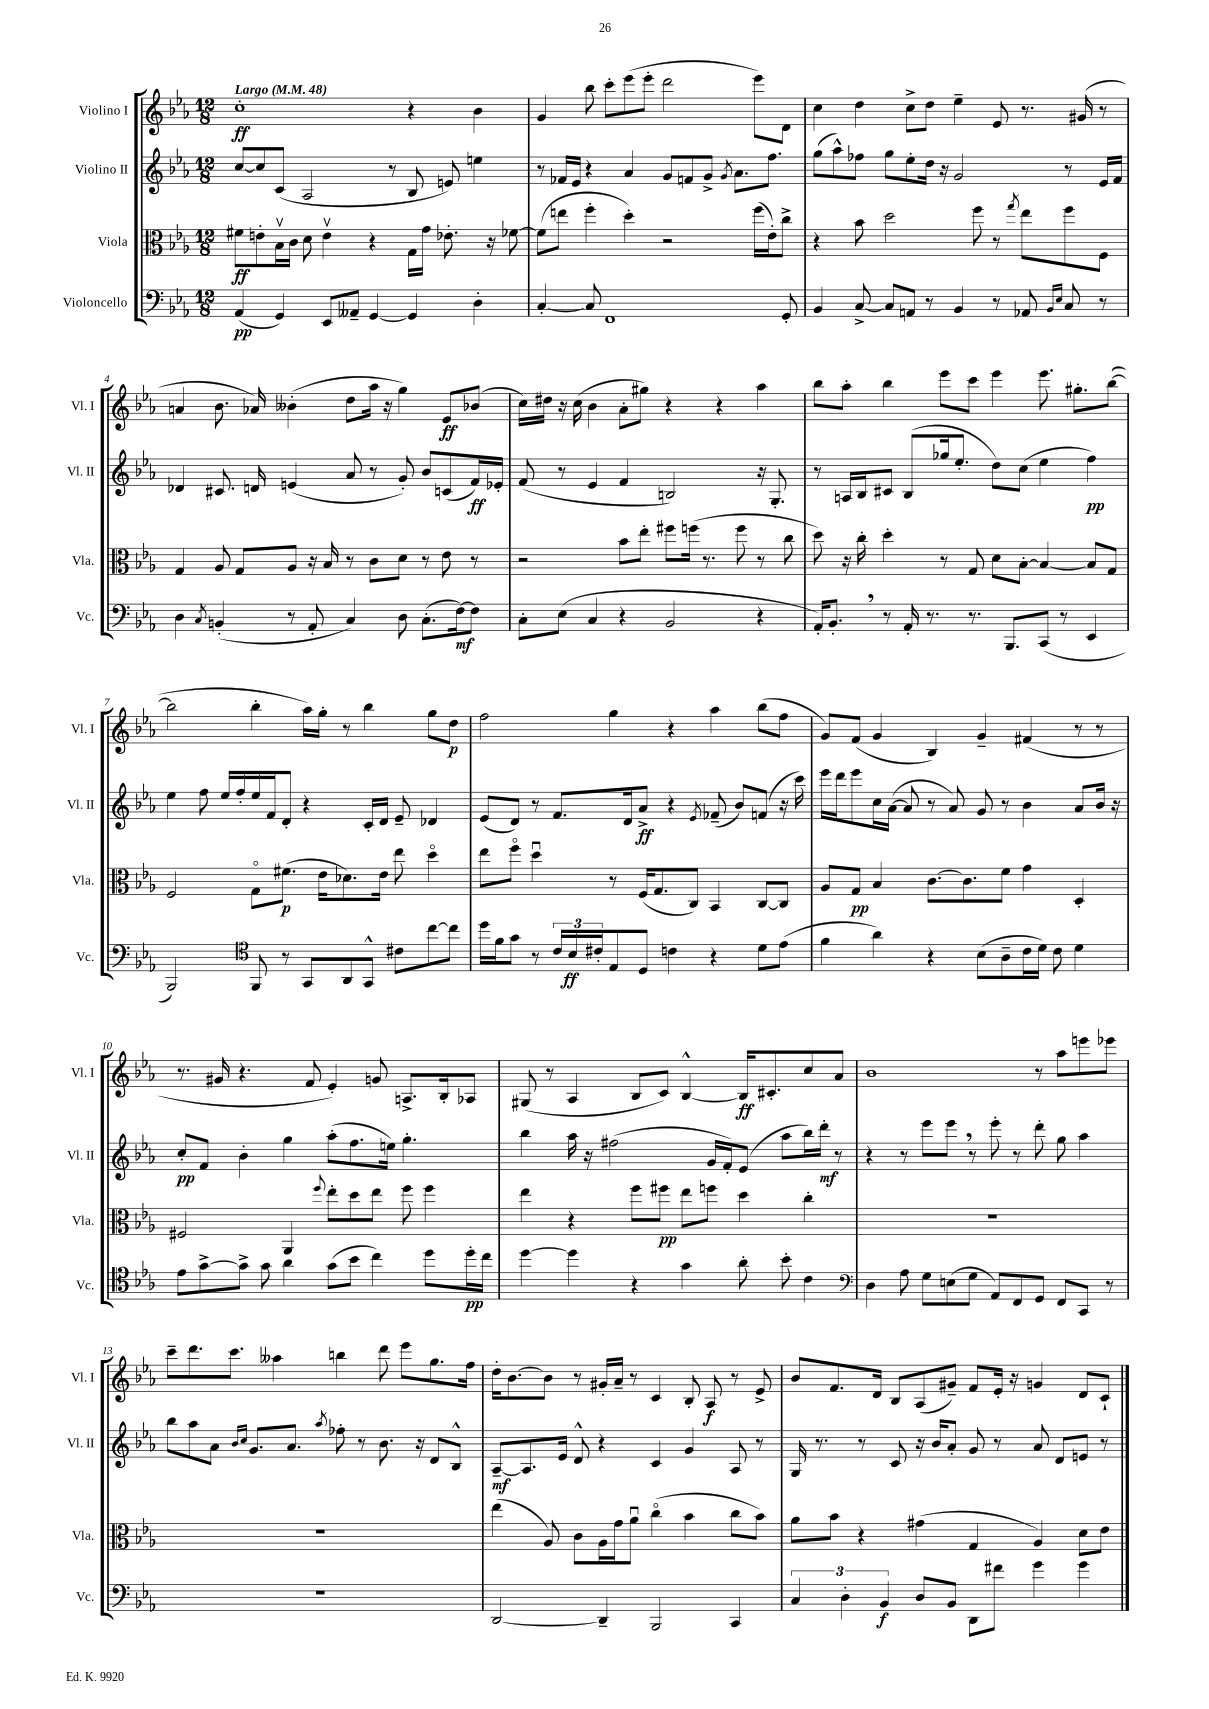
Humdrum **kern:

**kern	**kern	**kern	**kern
*staff4	*staff3	*staff2	*staff1
*clefF4	*clefC3	*clefG2	*clefG2
*k[b-e-a-]	*k[b-e-a-]	*k[b-e-a-]	*k[b-e-a-]
*M12/8	*M12/8	*M12/8	*M12/8
*MM48	*MM48	*MM48	*MM48
(4AA-	8f#	[8cc	1cc'
.	8e'	8cc]	.
4GG)	16B-v	(8c	.
.	16c	.	.
.	8d	2A-	.
8EE-	4ev	.	.
8AA--~	.	.	.
[4GG	4r	.	.
.	.	8r	.
4GG]	16G	8B-	4r
.	16g	.	.
.	8.e-'	8e)	.
4D'	.	4ee	4b-
.	16r	.	.
.	[8f-	.	.
=	=	=	=
[4C'	(8f-]	8r	4g
.	8ee	16f-	.
.	.	16e-	.
8C]	4ff'	4r	8bb-
1FF	.	.	8ccc'
.	4dd')	4a-	(8eee-
.	.	.	8eee-'
.	2r	8g	2ddd
.	.	8f	.
.	.	8g^	.
.	.	8qg	.
.	.	8.a-	.
.	(16ff	.	8eee-)
.	16e-')	8.ff	.
8GG'	8cc^	.	8d
=	=	=	=
4BB-	4r	(8gg	4cc
.	.	8aa-^^)	.
[8C^	8b-	8ff-	4dd
8C]	2dd	8gg	.
8AA	.	8ee-'	8cc^
8r	.	16dd	8dd
.	.	16r	.
4BB-	.	2g	4ee-~
.	8ff	.	.
8r	8r	.	8e-
.	8qgg	.	.
8AA-	8ee-	.	8.r
16qqBB-	.	.	.
16qqE-	.	.	.
8C	8ff	8r	.
.	.	.	(16g#
8r	8F	16e-	8r
.	.	16f	.
=	=	=	=
4D	4G	4d-	4a
8qC	.	.	.
(4BB'	8A-	8.c#	8.b-
.	8G	.	.
.	.	16d	16a-)
8r	8A-	(4e	(4b--'
8AA-'	16r	.	.
.	16B-	.	.
4C)	8r	8a-	8dd
.	8c	8r	16aa-
.	.	.	16r
8D	8d	8g')	4gg)
(8.C'	8r	8b-	.
.	8e-	(8c	8e-
[16F)	.	.	.
8F]	8r	16f)	(8b-
.	.	16e-'	.
=	=	=	=
8C'	2r	(8f	16cc)
.	.	.	16dd#
(8E-	.	8r	16r
.	.	.	(16cc
4C	.	4e-	4b-
4r	8b-	4f	8a-'
.	8ee-'	.	8gg#)
2BB-	8ff#	2B)	4r
.	(16ff	.	.
.	8.r	.	.
.	.	.	4r
.	8ff	.	.
4r	8r	16r	4aa-
.	.	8.G'	.
.	8cc	.	.
=	=	=	=
16AA-')	8dd)	8r	8bb-
8.BB-'	.	.	.
.	16r	16A	8aa-'
.	16cc'	16B-	.
8r	4dd'	8c#	4bb-
16AA-'	.	(8B-	.
8.r	.	.	.
.	8r	16gg-	8eee-
.	.	8.ee-'	.
8.r	8G	.	8ccc
.	8d	8dd)	4eee-
8.BBB-	.	.	.
.	[8B-'	(8cc	.
(8CC	4B-_	4ee-	8.eee-
8r	.	.	.
.	.	.	8.gg#'
4EE-	8B-]	4ff)	.
.	8G	.	([8bb-
=	=	=	=
2BBB-)	2F	4ee-	2bb-]
.	.	8ff	.
.	.	16ee-	.
.	.	16ff'	.
*clefC4	*	*	*
8FF	8Go	16ee-	4bb-'
.	.	16f	.
8r	(8.f#	8d'	.
8GG	.	4r	16aa-)
.	16e-	.	16gg'
8AA-	8.d-)	.	8r
8GG^^	.	16c'	4bb-
.	16e-	16d	.
8c#	8ee-	8e-~	.
[8cc	4ddo	4d-	8gg
8cc]	.	.	8dd
=	=	=	=
16dd	8ee-	(8e-	2ff
16f	.	.	.
8g	8ffo	8d)	.
8r	4ddu	8r	.
24c	.	8.f	.
24B-	.	.	.
24c#'	.	.	.
8E-	8r	.	4gg
.	.	16d	.
8D	(16F	8a-^	.
.	8.G	.	.
4c	.	4r	4r
.	8C)	.	.
.	.	8qe-	.
4r	4BB-	(8f-~	4aa-
.	.	8b-)	.
8d	[8C	(8f	(8bb-
(8e-	8C]	16r	8ff
.	.	16ccc)	.
=	=	=	=
4f	8A-	16eee-	8g)
.	.	16ddd	.
.	8G	8eee-	(8f
4a-)	4B-	16cc	4g
.	.	([16a-	.
.	.	8a-]	.
4r	[8.c	8r	4B-)
.	.	8a-)	.
.	8.c]	.	.
(8B-	.	8g	4g~
8A-~	8f	8r	.
16c	4g	4b-	(4f#
16d)	.	.	.
8c	.	.	.
4d	4D'	8a-	8r
.	.	16b-	8r
.	.	16r	.
=	=	=	=
8e-	2F#	8cc'	8.r
[8g^	.	8f	.
.	.	.	16g#
8g^]	.	4b-'	4.r
8g	.	.	.
4a-	4AA-	4gg	.
.	.	.	8f
.	8qqff	.	.
(8g	8ee-'	(8aa-'	4e-')
8b-	8dd	8.ff	.
4cc)	8ee-	.	8g
.	.	16ee)	.
.	8ff	4.gg'	8.A^
8dd	4ff	.	.
.	.	.	16B-'
16dd'	.	.	8A-
16cc	.	.	.
=	=	=	=
[4dd	4ee-	4bb-	(8G#
.	.	.	8r
4dd]	4r	16aa-	4A-
.	.	16r	.
.	.	(2ff#	.
4r	8ff	.	8B-
.	8ff#	.	8c)
4g	8ee-	.	[4B-^^
.	8ff	16g	.
.	.	16f')	.
8a-'	4dd	(8e-	16B-]
.	.	.	8.c#'
8b-'	.	8aa-	.
4c	4cc'	16bb-)	8cc
.	.	16ddd'	.
.	.	8r	8a-
=	=	=	=
*clefF4	*	*	*
4D	1.r	4r	1b-
8A-	.	8r	.
8G	.	8eee-	.
(8E	.	8eee-	.
8G	.	8r	.
8AA-)	.	8eee-'	.
8FF	.	8r	.
8GG	.	8ddd'	8r
8FF	.	8gg	8aa-
8CC	.	4aa-	8eee
8r	.	.	8eee-
=	=	=	=
1.r	1.r	8bb-	8ccc~
.	.	8aa-	8.ddd
.	.	8a-	.
.	.	.	8.ccc
.	.	16qqb-	.
.	.	16qqcc	.
.	.	8.g	.
.	.	.	4aa--
.	.	8.a-	.
.	.	8qaa-	.
.	.	8ff-'	4bb
.	.	8r	.
.	.	8.b-	8ddd
.	.	.	8eee-
.	.	16r	.
.	.	8d	8.gg
.	.	8B-^^	.
.	.	.	16ff
=	=	=	=
[2DD	(4ee-	[8A-~	16dd'
.	.	.	[8.b-
.	.	8.A-]	.
.	8A-)	.	8b-]
.	.	16e-	.
.	8c	8d^^	8r
4DD~]	16A-	4r	16g#'
.	16g	.	16a-~
.	8a-u	.	8r
2BBB-	(4cco	4c	4c
.	4b-	4g	8B-'
.	.	.	8A-
4CC	8cc	8A-	8r
.	8b-)	8r	8e-^
=	=	=	=
6C	8a-	16G	8b-
.	.	8.r	.
.	8b-	.	8.f
6D'	.	.	.
.	4r	8r	.
.	.	.	16d
6BB-	.	.	.
.	.	8c	8B-
8D	(4g#	16r	(8A-
.	.	16b-	.
8BB-	.	8a-'	8g#~)
8DD	4G	8g	8f
8f#	.	8r	16e-'
.	.	.	16r
4g	4A-)	8a-	4g
.	.	8d	.
4g	8d	8e	8d
.	8e-	8r	8c`
==	==	==	==
*-	*-	*-	*-
